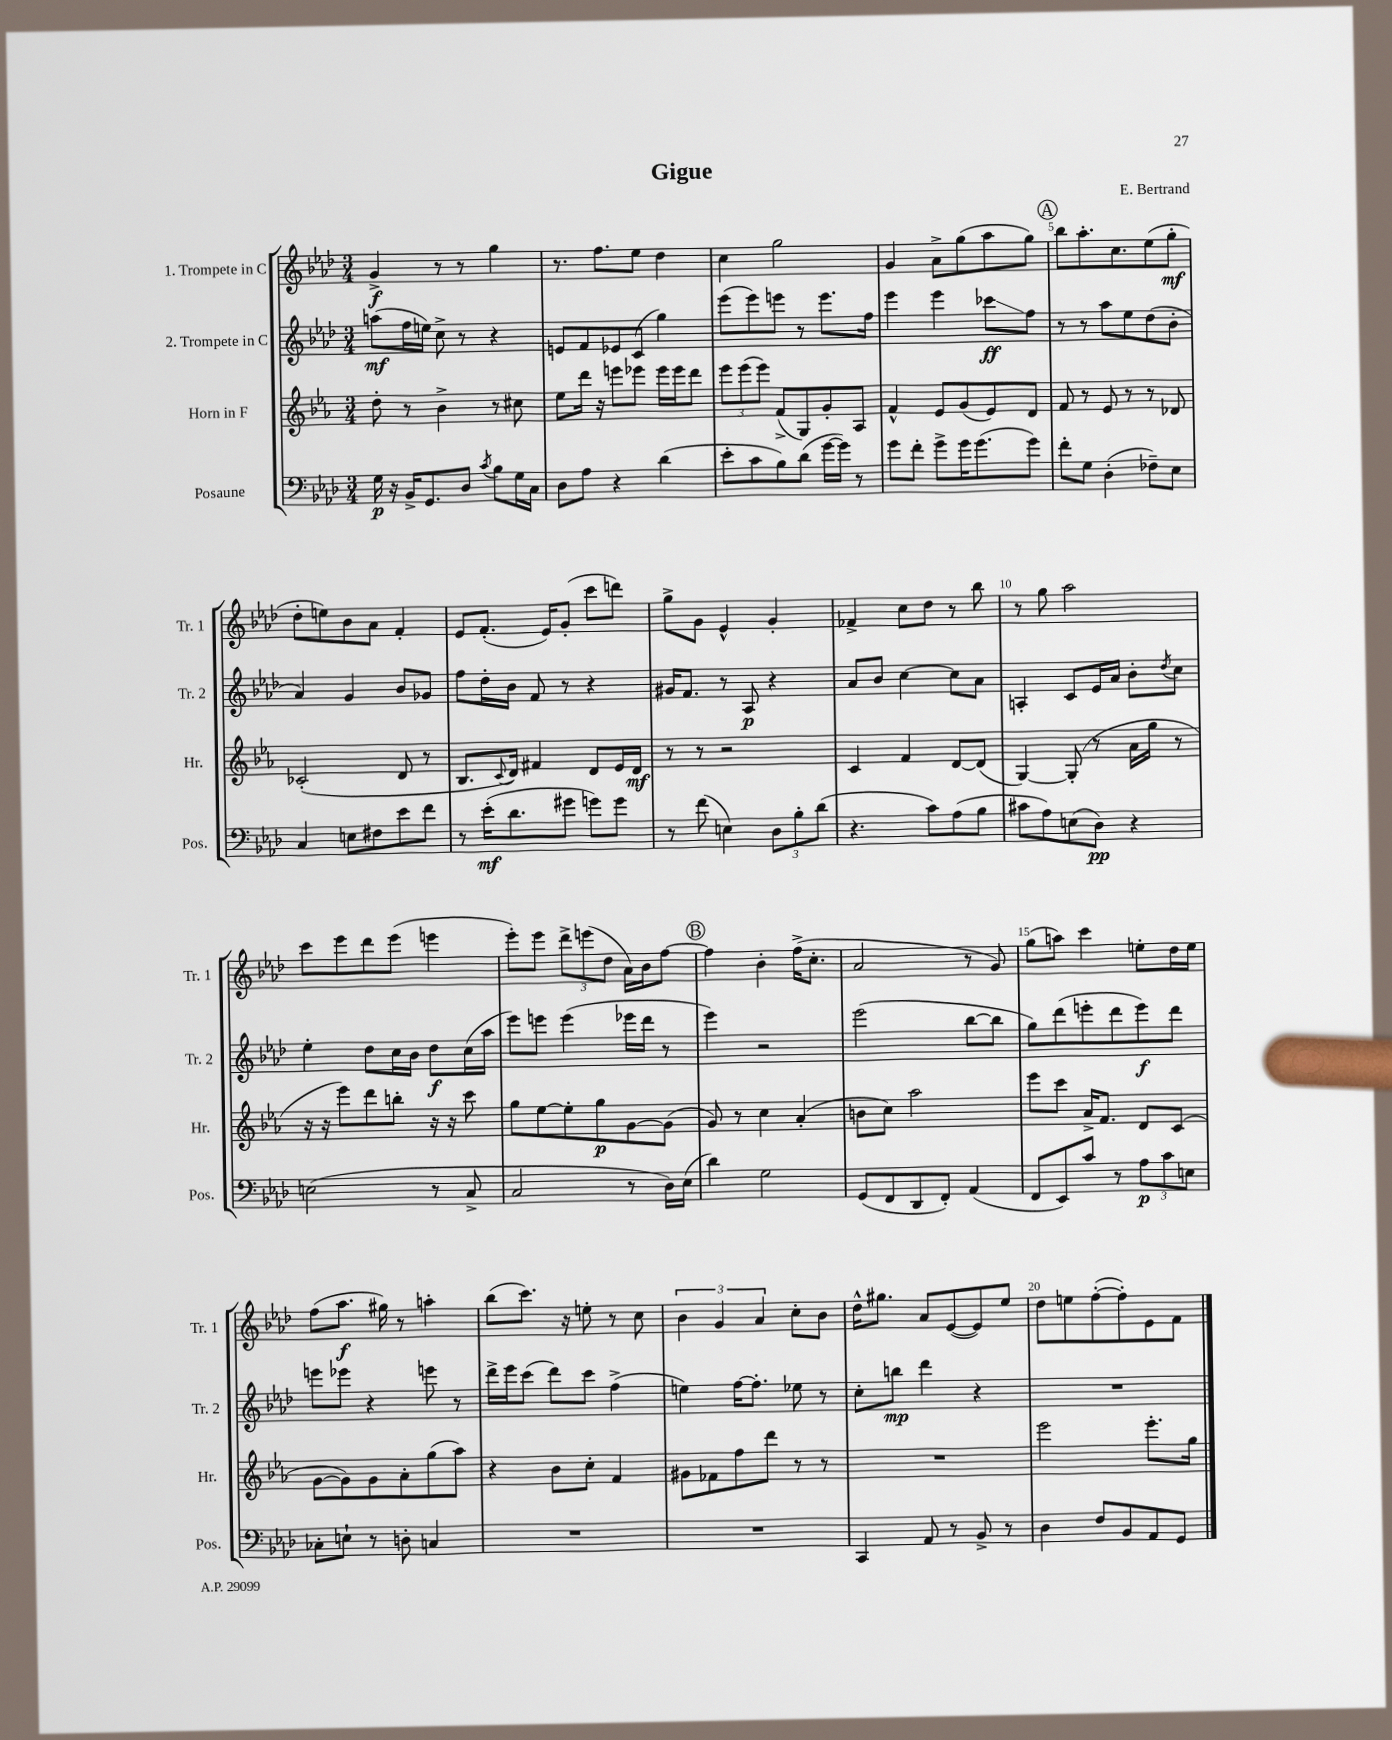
\header { title = "Gigue" composer = "E. Bertrand" }
<<
\new StaffGroup <<
\new Staff = "s0" \with { instrumentName = "1. Trompete in C" shortInstrumentName = "Tr. 1" } {
    \clef treble \key aes \major \numericTimeSignature \time 3/4
    g'4->\f r8 r8 g''4 |
    r8. f''8. ees''8 des''4 |
    c''4 g''2 |
    g'4 aes'8-> g''8( aes''8 g''8) |
    \mark \markup { \circle "A" } bes''8 aes''8.-. c''8. ees''8( g''8-.\mf |
    des''8-. e''8) bes'8 aes'8 f'4-. |
    ees'8 f'8.-.( ees'16) g'8-.( c'''8 d'''8) |
    g''8-> g'8 ees'4-^ g'4-. |
    fes'4-> c''8 des''8 r8 bes''8 |
    r8 g''8 aes''2 |
    c'''8 ees'''8 des'''8 ees'''8( e'''4 |
    ees'''8-.) ees'''8 \tuplet 3/2 { des'''8-> e'''8( des''8 } aes'16) bes'16 f''8~ |
    \mark \markup { \circle "B" } f''4 bes'4-. f''16->( c''8.-. |
    aes'2 r8 g'8) |
    g''8( a''8) c'''4 e''8-. des''16 e''16 |
    f''8( aes''8.\f gis''16) r8 a''4-. |
    bes''8( c'''8.) r16 e''8-. r8 c''8 |
    \tuplet 3/2 { bes'4 g'4 aes'4 } c''8-. bes'8 |
    des''16-^ gis''8. aes'8 ees'8~( ees'8) ees''8 |
    des''8 e''8 f''8~-.( f''8-.) ees'8 f'8 \bar "|." |
}
\new Staff = "s1" \with { instrumentName = "2. Trompete in C" shortInstrumentName = "Tr. 2" } {
    \clef treble \key aes \major \numericTimeSignature \time 3/4
    a''8\mf( f''16 e''16) c''8-> r8 r4 |
    e'8 f'8 ees'8 c'8( g''4) |
    ees'''8( ees'''8) e'''8 r8 e'''8. f''16 |
    ees'''4 ees'''4 ces'''8\glissando\ff f''8 |
    \mark \markup { \circle "A" } r8 r8 aes''8 ees''8 des''8( bes'8-. |
    aes'4) g'4 bes'8 ges'8 |
    f''8 des''16-. bes'16 f'8 r8 r4 |
    gis'16 f'8. r8 aes8\p r4 |
    aes'8 bes'8 c''4~ c''8 aes'8 |
    a4-. c'8 ees'16 aes'16 bes'8-. \acciaccatura { des''8 } c''8 |
    ees''4-. des''8 c''16 bes'16 des''8\f c''16( aes''16 |
    ees'''8) e'''8 e'''4( ees'''16 des'''16 r8 |
    \mark \markup { \circle "B" } ees'''4) r2 |
    ees'''2( bes''8~ bes''8 |
    g''8) des'''8( e'''8-. des'''8 e'''8\f) des'''8 |
    e'''8 ees'''8 r4 e'''8 r8 |
    des'''16-> ees'''16 c'''8( des'''8) c'''8 f''4->( |
    e''4) f''16~ f''8.-. ees''8 r8 |
    c''8-. b''8\mp des'''4 r4 |
    R2. \bar "|." |
}
\new Staff = "s2" \with { instrumentName = "Horn in F" shortInstrumentName = "Hr." } {
    \clef treble \key ees \major \numericTimeSignature \time 3/4
    d''8-. r8 bes'4-> r8 cis''8 |
    ees''8 d'''16 r16 e'''8 ees'''8 ees'''16 ees'''16 d'''8 |
    \tuplet 3/2 { ees'''8 ees'''8( ees'''8) } f'8->( g8) g'8-. aes8 |
    f'4-^ ees'8 g'8( ees'8) d'8 |
    \mark \markup { \circle "A" } f'8 r8 ees'8 r8 r8 des'8 |
    ces'2-.( d'8 r8 |
    bes8. \appoggiatura { c'8 } d'16) fis'4 d'8 ees'16 d'16\mf |
    r8 r8 r2 |
    c'4 f'4 d'8~ d'8( |
    g4~) g8-.( r8 aes'16 g''16 r8 |
    r16 r16 ees'''8) d'''8 b''8-. r16 r16 c'''8 |
    g''8 ees''8~ ees''8-. g''8\p g'8~ g'8( |
    \mark \markup { \circle "B" } g'8) r8 c''4 aes'4-.( |
    b'8 c''8) aes''2 |
    ees'''8 c'''8 aes'16-> f'8. d'8 c'8( |
    g'8~ g'8) g'8 aes'8-. g''8( aes''8) |
    r4 bes'8 c''8-. f'4 |
    gis'8 fes'8 f''8 d'''8 r8 r8 |
    R2. |
    ees'''2 ees'''8.-. g''16 \bar "|." |
}
\new Staff = "s3" \with { instrumentName = "Posaune" shortInstrumentName = "Pos." } {
    \clef bass \key aes \major \numericTimeSignature \time 3/4
    g16\p r16 bes,16-> g,8. des8 \acciaccatura { c'8 } bes8 g16 c16 |
    des8 aes8 r4 des'4( |
    ees'8-. c'8 bes8) des'8( g'16~ g'16) r8 |
    g'8 f'8-. g'8-> g'16 g'8.( g'8) |
    \mark \markup { \circle "A" } f'8-. g8 des4-.( fes8--) ees8 |
    c4 e8 fis8 ees'8 f'8 |
    r8 ees'16-.\mf( des'8. gis'8 g'8) g'8 |
    r8 f'8( e4) \tuplet 3/2 { des8 bes8-. des'8( } |
    r4. c'8) aes8( bes8 |
    cis'8 aes8) e8( des8\pp) r4 |
    e2( r8 c8-> |
    c2 r8 des16) ees16( |
    \mark \markup { \circle "B" } des'4) g2 |
    g,8( f,8 des,8 f,8-.) aes,4( |
    f,8 ees,8) c'8 r8 \tuplet 3/2 { aes8\p c'8 e8 } |
    ces8-. e8-! r8 d8-. c4 |
    R2. |
    R2. |
    c,4 aes,8 r8 bes,8-> r8 |
    des4 f8 bes,8 aes,8 g,8 \bar "|." |
}
>>
>>
\layout { \context { \Score \override BarNumber.break-visibility = ##(#f #t #t) barNumberVisibility = #(every-nth-bar-number-visible 5) } }
